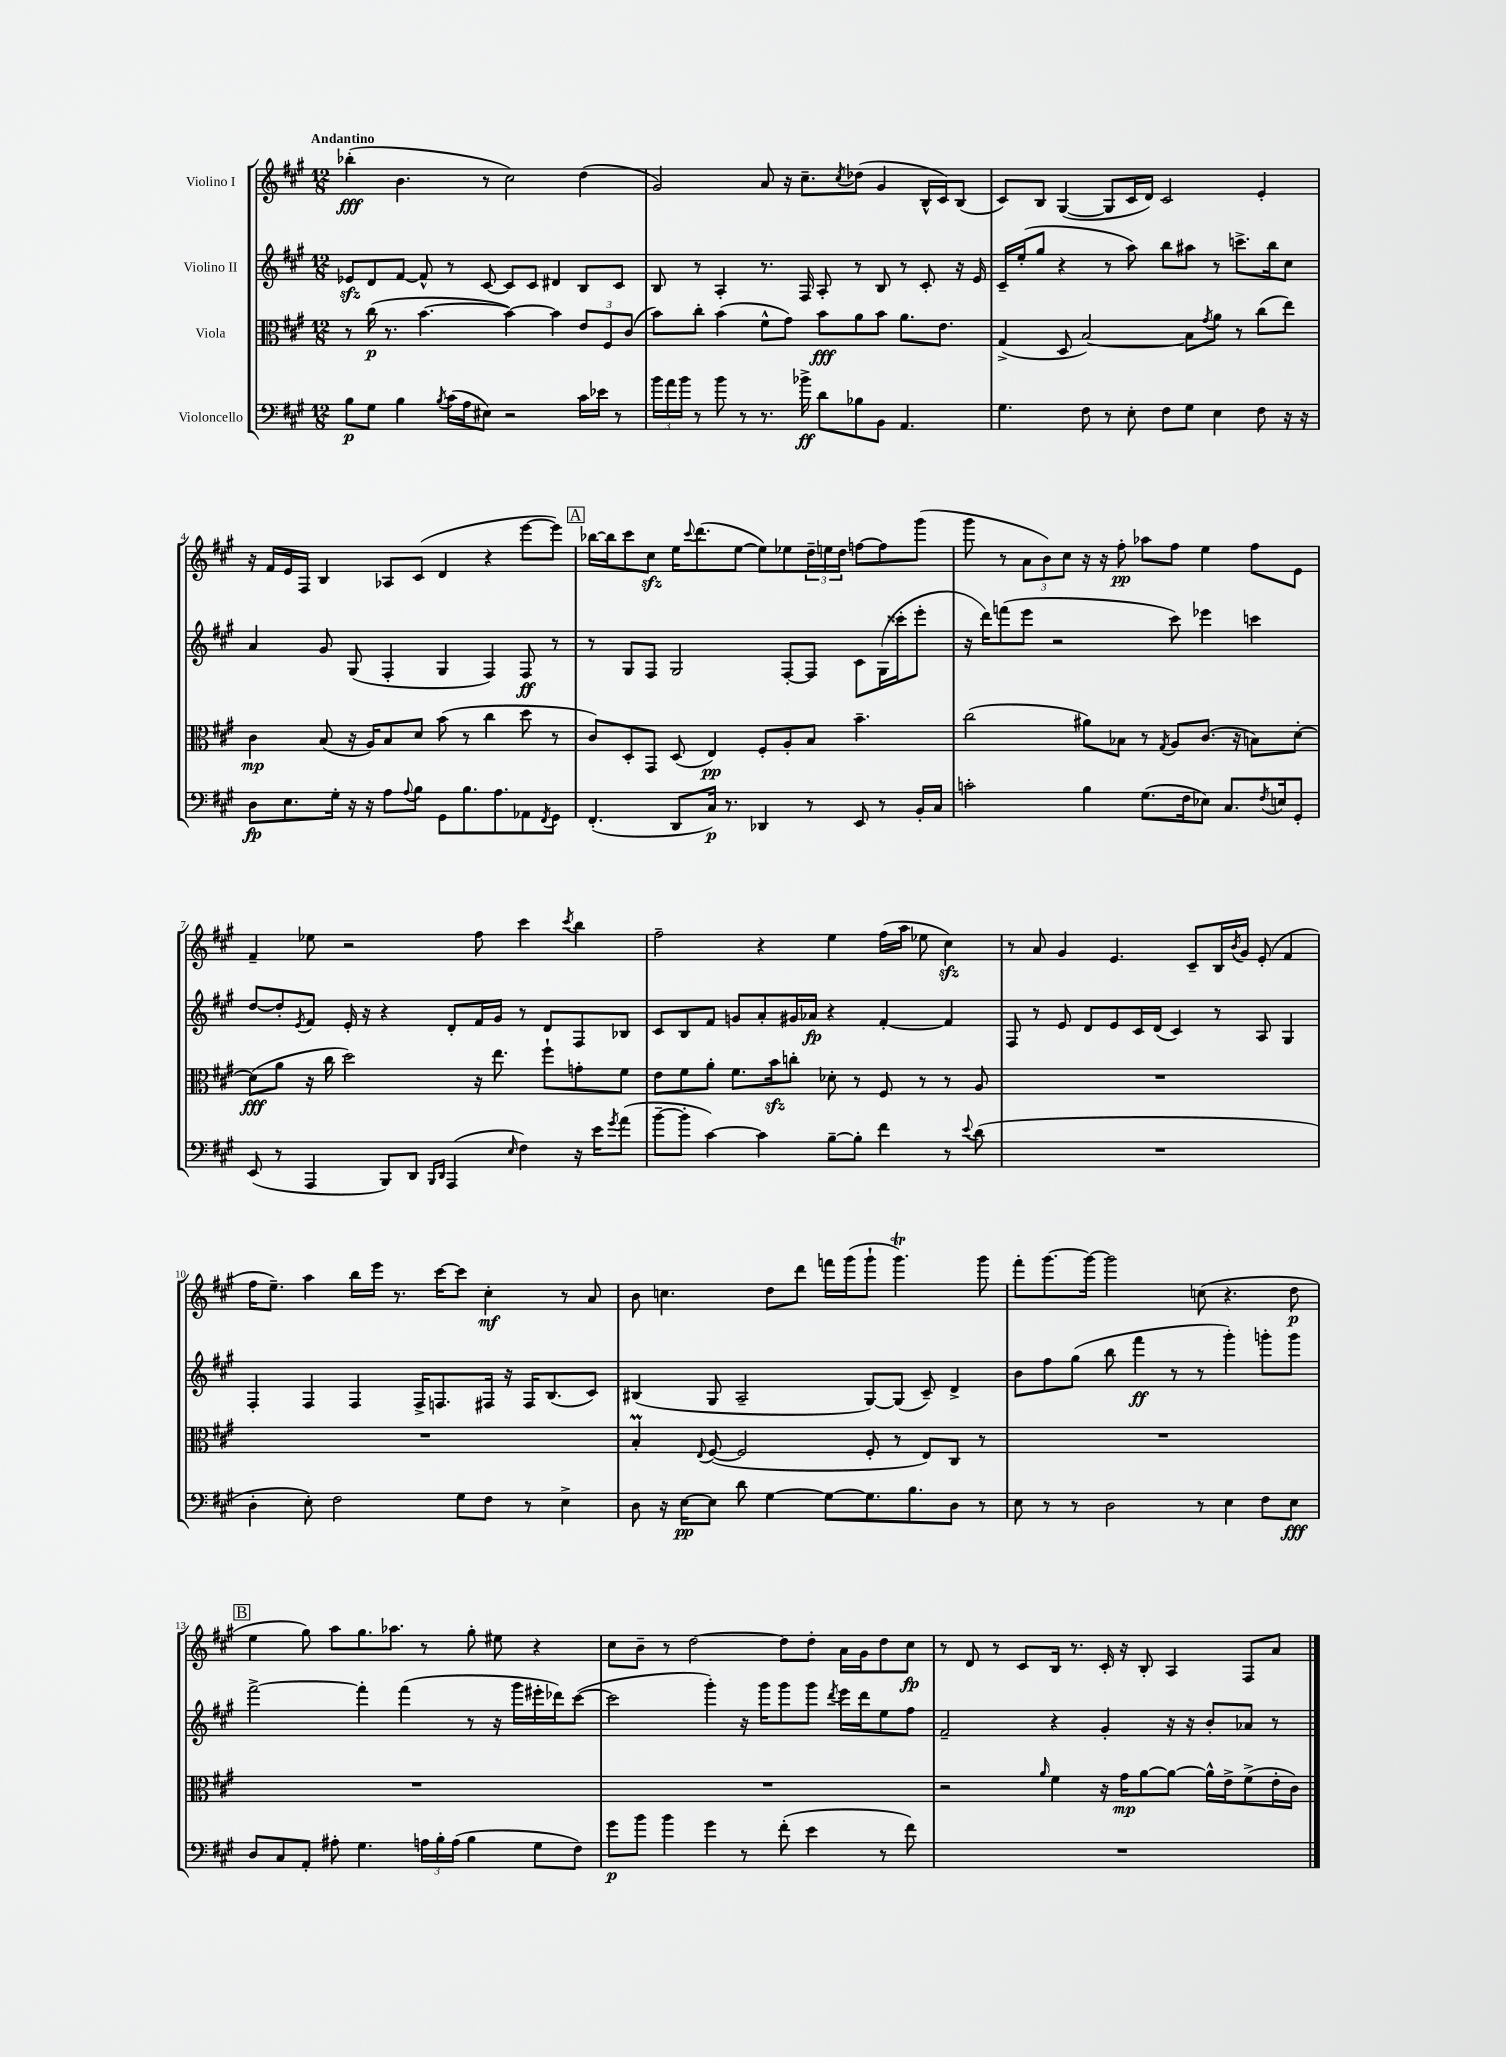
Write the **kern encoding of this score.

**kern	**kern	**kern	**kern
*staff4	*staff3	*staff2	*staff1
*clefF4	*clefC3	*clefG2	*clefG2
*k[f#c#g#]	*k[f#c#g#]	*k[f#c#g#]	*k[f#c#g#]
*M12/8	*M12/8	*M12/8	*M12/8
8B	8r	8e-	(4bb-'
8G#	(16cc#	8d	.
.	8.r	.	.
4B	.	[8f#	4.b
.	[4.b	8f#^^]	.
8qB	.	.	.
(16c#	.	8r	.
16A	.	.	.
8E#)	.	[8c#	8r
2r	4b_)	8c#]	2cc#)
.	.	8c#	.
.	4b]	4d#	.
16c#	12e	8B	(4dd
16e-	.	.	.
.	12F#	.	.
8r	.	8c#	.
.	(12c#	.	.
=	=	=	=
24b	8b)	8B	2g#)
24a	.	.	.
24b	.	.	.
8r	8cc#'	8r	.
8b	(4b	4A'	.
8r	.	.	.
8.r	8f#^^	8.r	8a
.	8g#)	.	16r
16b-^	.	16F#	8.cc#~
8d	8b	8A'	.
.	.	.	8qcc#
8B-	8a	8r	(8dd-
8BB	8b	8B	4g#
4.AA	8.a	8r	.
.	.	8c#'	16B^^
.	8.e	.	16c#)
.	.	16r	(8B
.	.	16e	.
=	=	=	=
4.G#	(4G#^	16c#~	8c#)
.	.	(16ee'	.
.	.	8gg#	8B
.	8D	4r	([4G#
8F#	[2B)	.	.
8r	.	8r	8G#]
8E'	.	8aa)	16c#
.	.	.	16d)
8F#	.	8bb	2c#
8G#	8B]	8aa#	.
.	8qg#	.	.
4E	8a	8r	.
.	8r	8.ccc^	.
8F#	(8cc#	.	4e'
.	.	16bb	.
16r	8ee)	8cc#	.
16r	.	.	.
=	=	=	=
8D	4c#	4a	16r
.	.	.	16f#
8.E	.	.	16e
.	.	.	16F#
.	(8B	8g#	4B
16G#'	.	.	.
16r	16r	(8G#	.
16r	16A)	.	.
8A	8B	4F#'	8A-
8qqA	.	.	.
8B	8d	.	(8c#
8GG#	(8b	4G#	4d
8.B	8r	.	.
.	4cc#	4F#)	4r
8.A	.	.	.
8AA-	8dd	8F#	[8eee
8qFF#	.	.	.
8GG#	8r	8r	8eee])
=	=	=	=
(4.FF#'	8c#)	8r	[16bb-
.	.	.	16bb-]
.	8D'	8G#	8ccc#
.	8GG#	8F#	8cc#
8DD	(8D	2G#	16ee
.	.	.	8qqccc#
.	.	.	(8.ddd
16C#)	4E)	.	.
8.r	.	.	.
.	.	.	[8ee
4DD-	8F#'	.	8ee])
.	8A'	[8F#'	8ee-
8r	8B	8F#]	24dd~
.	.	.	24ee
.	.	.	24dd
8EE	4.b~	8c#	[8ff
8r	.	(16G#	8ff]
.	.	16ccc##'	.
16BB'	.	8eee'	(8ggg#
16C#	.	.	.
=	=	=	=
2c'	(2cc#	16r	8ggg#
.	.	16ddd)	.
.	.	(8fff	8r
.	.	8eee	12a
.	.	.	12b)
.	.	2r	.
.	.	.	12cc#
4B	8a#)	.	16r
.	.	.	16r
.	8B-	.	8ff#'
(8.G#	8r	.	8aa-
.	8qG#	.	.
.	8A	8ccc#)	8ff#
16F#	.	.	.
8E-)	(8.c#	4eee-	4ee
8.C#	.	.	.
.	16r	.	.
.	8B)	4ccc	8ff#
8qF#	.	.	.
16E	.	.	.
8GG#'	[8d'	.	8e
=	=	=	=
(8EE	(8d]	[8dd	4f#~
8r	8a	8dd']	.
.	.	8qe	.
4AAA	16r	8f#	8ee-
.	16cc#	.	.
.	2dd)	16e'	2r
.	.	16r	.
8BBB)	.	4r	.
8DD	.	.	.
16qqBBB	.	.	.
16qqDD	.	.	.
(4AAA	.	8d'	.
.	16r	16f#	8ff#
.	8.ee	16g#	.
16qqE	.	.	.
4F#)	.	8r	4ccc#
.	8ff#`	8d	.
.	.	.	8qccc#
16r	8g'	8F#	4bb
16e	.	.	.
8qg#	.	.	.
(8a	8f#	8B-	.
=	=	=	=
[8b~	8e	8c#	2ff#~
8b']	8f#	8B	.
[4c#)	8a'	8f#	.
.	8.f#	8g	.
4c#]	.	8a'	4r
.	16b	.	.
.	8cc'	16g#	.
.	.	16a-	.
[8B~	8d-'	4r	4ee
8B']	8r	.	.
4f#	8F#	[4f#'	(16ff#
.	.	.	16aa
.	8r	.	8ee-
8r	8r	4f#]	4cc#)
8qqe	.	.	.
(8d	8A	.	.
=	=	=	=
1.r	1.r	8F#	8r
.	.	8r	8a
.	.	8e	4g#
.	.	8d	.
.	.	8e	4.e
.	.	16c#	.
.	.	(16d	.
.	.	4c#)	.
.	.	.	8c#~
.	.	8r	16B
.	.	.	8qb
.	.	.	16g#
.	.	8A	(8e'
.	.	4G#	4f#
=	=	=	=
4D'	1.r	4F#'	16ff#
.	.	.	8.ee~)
8E')	.	4F#	4aa
2F#	.	.	.
.	.	4F#	16bb
.	.	.	16eee
.	.	.	8.r
.	.	16F#^	.
.	.	8.F	[16ccc#
8G#	.	.	8ccc#]
8F#	.	16F#	4cc#'
.	.	16r	.
8r	.	16F#	.
.	.	(8.B	.
4E^	.	.	8r
.	.	8c#)	8a
=	=	=	=
8D	4B'	(4B#	8b
16r	.	.	4.cc
[16E	.	.	.
.	8qqE	.	.
8E]	([8F#	8G#	.
8d	2F#]	2A~	.
[4G#	.	.	8dd
.	.	.	8ddd
8G#_	.	.	16fff
.	.	.	(16ggg#
8.G#]	8F#'	[8G#)	8ggg#`
.	8r	(8G#]	4.ggg#)
8.B	.	.	.
.	8E)	8c#~)	.
8D	8C#	4d^	.
8r	8r	.	8ggg#
=	=	=	=
8E	1.r	8b	8fff#'
8r	.	8ff#	[8.ggg#
8r	.	(8gg#	.
.	.	.	16ggg#_
2D	.	8bb	2ggg#]
.	.	4fff#	.
.	.	8r	.
8r	.	8r	(8cc
4E	.	4ggg#')	4.r
8F#	.	8ggg'	.
8E	.	8ggg	8dd
=	=	=	=
8D	1.r	[2fff#^	4ee
8C#	.	.	.
8AA'	.	.	8gg#)
8A#'	.	.	8aa
4.G#	.	4fff#']	8.gg#
.	.	.	8.aa-
.	.	(4fff#	.
24A	.	.	8r
24B'	.	.	.
(24A	.	.	.
4B	.	8r	8gg#'
.	.	16r	8ee#
.	.	16ggg#	.
8G#	.	16eee#'	4r
.	.	16ddd-)	.
8F#)	.	([8ccc#	.
=	=	=	=
8g#	1.r	2ccc#]	8cc#
8b	.	.	8b~
4b	.	.	8r
.	.	.	[2dd
4g#	.	4ggg#')	.
8r	.	16r	.
.	.	16ggg#	.
(8f#'	.	8ggg#	8dd]
4e	.	8ggg#	8dd'
.	.	8qddd	.
.	.	16eee	16a
.	.	16ddd	16g#
8r	.	8ee	8dd
8f#)	.	8ff#	8cc#
=	=	=	=
1.r	2r	2f#~	8r
.	.	.	8d
.	.	.	8r
.	.	.	8c#
.	16qqa	.	.
.	4f#	4r	16B
.	.	.	8.r
.	16r	4g#'	16c#'
.	16g#	.	16r
.	[8a	.	8B'
.	8a_	16r	4A
.	.	16r	.
.	16a^^]	8b'	.
.	16e^	.	.
.	(8f#^	8a-	8F#
.	16e'	8r	8a
.	16c#)	.	.
==	==	==	==
*-	*-	*-	*-
